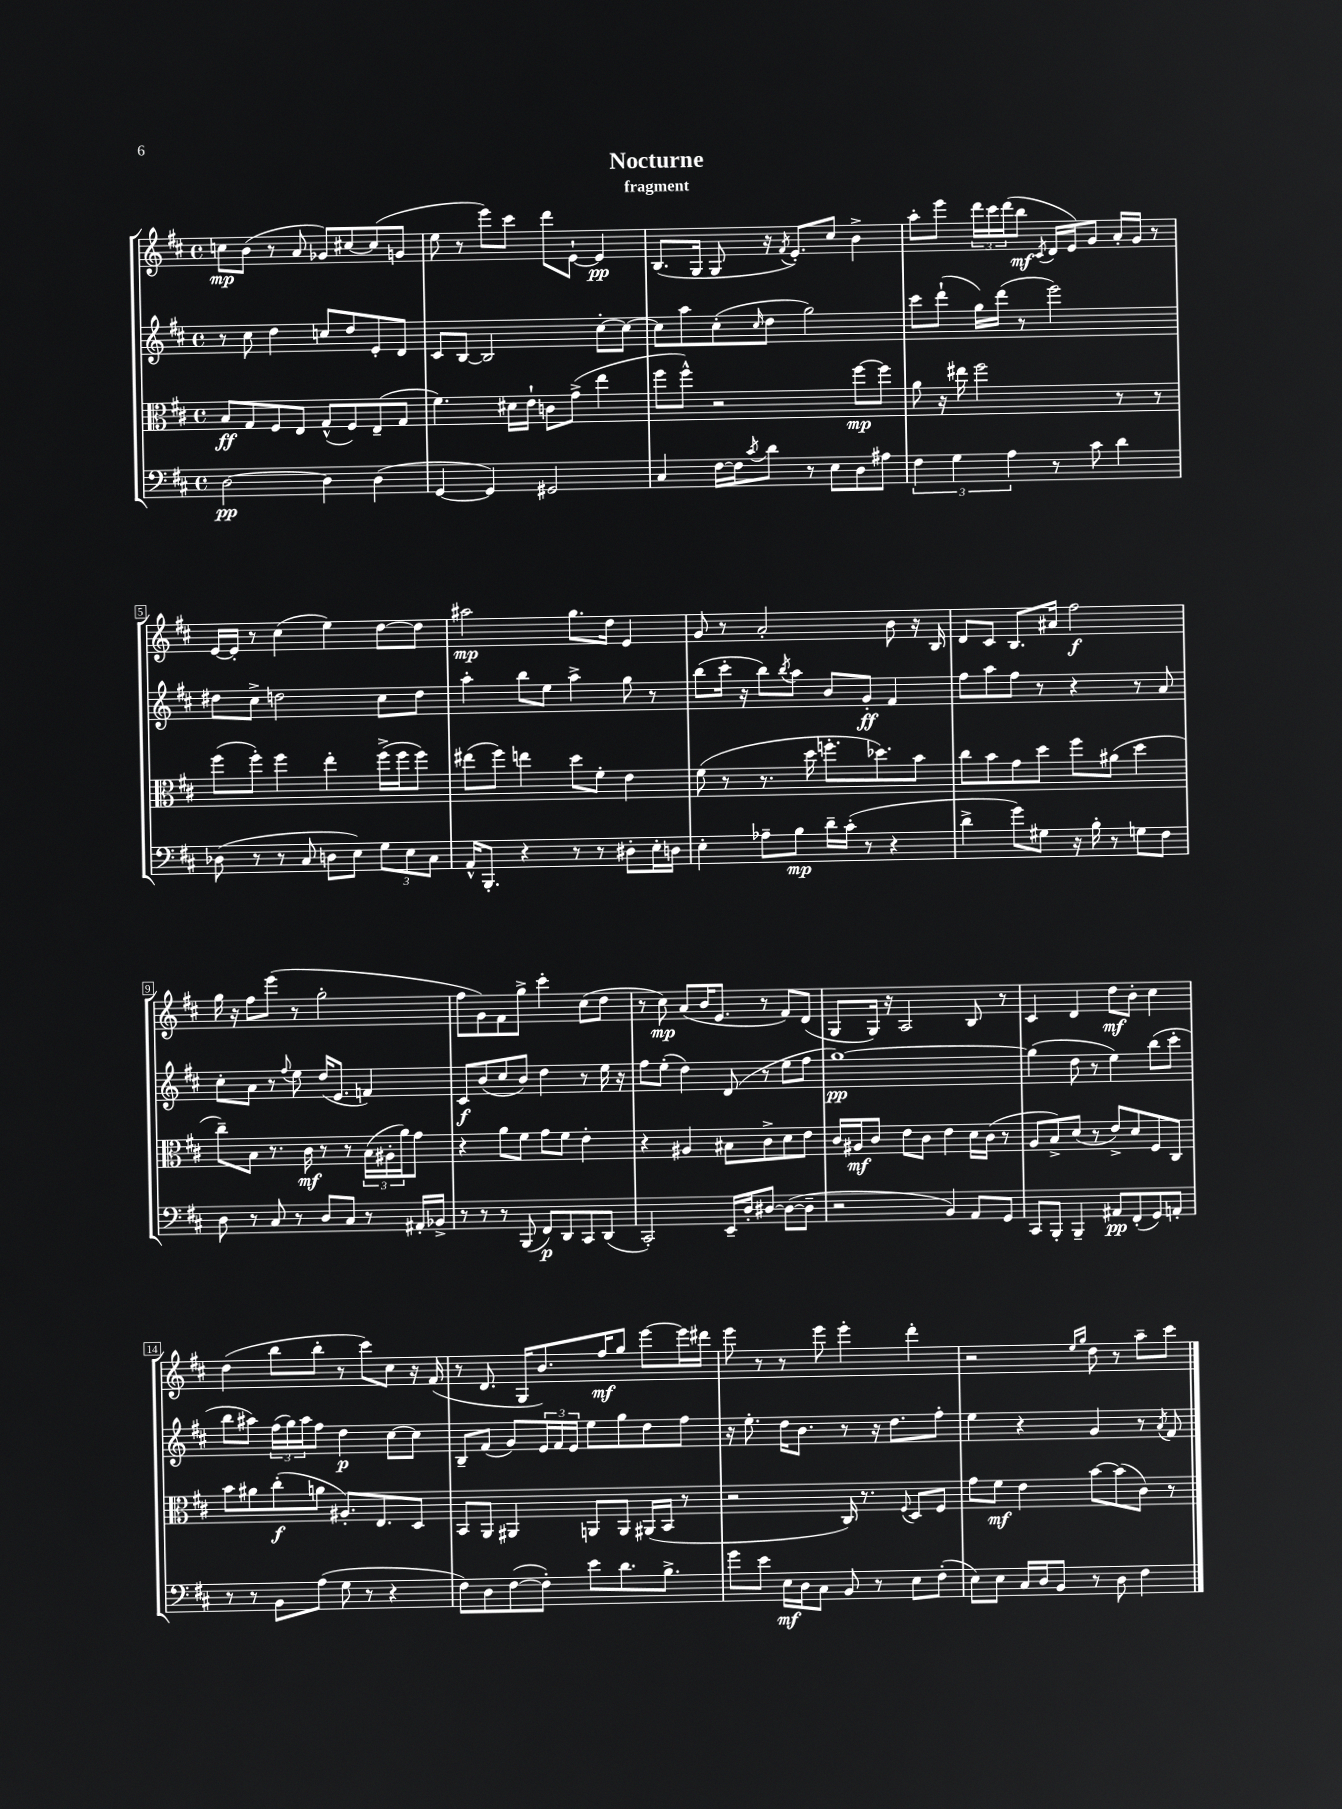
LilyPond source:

\header { title = "Nocturne" subtitle = "fragment" }
<<
\new StaffGroup <<
\new Staff = "s0" {
    \clef treble \key d \major \defaultTimeSignature \time 4/4
    c''8\mp b'8( r8 a'8 ges'8) cis''8~ cis''8( g'8 |
    e''8 r8 e'''8) cis'''8 d'''8 e'8~-! e'4\pp |
    b8.( g16 g8 r16 \acciaccatura { fis'8 } e'8.-.) cis''8 b'4-> |
    a''8-. e'''8 \tuplet 3/2 { d'''16 cis'''16 d'''16( } b''8\mf \acciaccatura { cis'8 } d'16 e'16) g'8 a'16-. g'16 r8 |
    e'16~ e'16-. r8 cis''4( e''4) d''8~ d''8 |
    ais''2\mp g''8. d''16 e'4 |
    g'8 r8 a'2-. b'8 r16 b16 |
    d'8 cis'8 b8. ais'16 fis''2\f |
    g''16 r16 fis''8 e'''8( r8 g''2-. |
    fis''8 g'8) fis'8 g''8-> cis'''4-. cis''8( d''8 |
    r8 cis''8\mp) a'8( b'16 e'8. r8 fis'8) d'8( |
    g8 g16) r16 a2 b8 r8 |
    cis'4 d'4 d''8\mf b'8-. cis''4 |
    d''4( b''8 b''8-. r8 cis'''8) cis''8 r16 fis'16( |
    r8 d'8. g16 b'8.) fis''16\mf g''8 e'''8~ e'''16 dis'''16 |
    e'''8 r8 r8 e'''8 e'''4-. d'''4-. |
    r2 \grace { e''16 g''16 } d''8 r8 a''8-- cis'''8 \bar "|." |
}
\new Staff = "s1" {
    \clef treble \key d \major \defaultTimeSignature \time 4/4
    r8 cis''8 d''4 c''8 d''8 e'8-. d'8 |
    cis'8 b8~ b2 cis''8~-. cis''8~ |
    cis''8 a''8 cis''8-.( \grace { cis''16 } d''8 g''2) |
    cis'''8 d'''8-!( g''16) d'''16( r8 e'''2) |
    dis''8 cis''8-> d''2 cis''8 d''8 |
    a''4-. b''8 e''8 a''4-> g''8 r8 |
    b''8( cis'''16-. r16 b''8) \acciaccatura { b''8 } a''8 b'8 g'8-.\ff fis'4 |
    fis''8 a''8 fis''8 r8 r4 r8 a'8 |
    cis''8-. a'8 r8 \appoggiatura { fis''8 } e''8 d''16( e'8. f'4) |
    cis'8\f b'8( cis''8 b'8) d''4 r8 e''16 r16 |
    fis''8 e''8-.( d''4) d'8( r8 e''8 fis''8 |
    g''1~\pp) |
    g''4( d''8 r8 e''4) b''8( cis'''8-. |
    b''8 ais''8) \tuplet 3/2 { fis''16( g''16) ais''16 } fis''8 d''4\p cis''8~ cis''8 |
    b8-- fis'8( g'8) \tuplet 3/2 { e'16 fis'16 e'16 } e''8 g''8 d''8 fis''8 |
    r16 e''8.-. d''16 b'8. r8 r16 d''8. fis''8-. |
    e''4 r4 g'4 r8 \acciaccatura { a'8 } fis'8 \bar "|." |
}
\new Staff = "s2" {
    \clef alto \key d \major \defaultTimeSignature \time 4/4
    b8\ff g8 fis8 e8 g8-^( fis8) e8--( g8 |
    fis'4.) dis'16 e'16-! c'8 g'8->( e''4 |
    fis''8 fis''8-^) r2 fis''8~\mp fis''8 |
    a'8 r16 eis''16 fis''2 r8 r8 |
    fis''8( fis''8-.) fis''4 e''4-. fis''16->( fis''16 fis''8) |
    eis''8( fis''8) e''4 d''8 fis'8-. e'4 |
    fis'8( r8 r8. d''16 f''8.-. des''8.) b'8 |
    cis''8 b'8 g'8 d''8 fis''8 ais'8( d''4 |
    cis''8--) b8 r8. cis'16\mf r8 r8 \tuplet 3/2 { b16( ais16-. a'16) } g'8 |
    r4 a'8 fis'8 g'8 fis'8 e'4-. |
    r4 ais4 bis8 cis'8-> d'8 e'8 |
    cis'16 ais16\mf cis'8 e'8 cis'8 e'4 d'16 cis'16( r8 |
    a8 b8->) d'8( r8 e'8->) d'8 fis8 cis8 |
    b'8 ais'8 cis''8-.\f( a'8 ais8.-.) e8. d8 |
    b,8 a,8 ais,4 a,8 a,8 ais,16( b,16 r8 |
    r2 cis16) r8. \appoggiatura { fis8 } d8 fis8 |
    g'8 fis'8\mf e'4 b'8~ b'8( cis'8) r8 \bar "|." |
}
\new Staff = "s3" {
    \clef bass \key d \major \defaultTimeSignature \time 4/4
    d2~\pp d4 d4( |
    g,4~ g,4) gis,2 |
    cis4 fis16~ fis16 \acciaccatura { cis'8 } d'8 r8 e8 d8 ais8 |
    \tuplet 3/2 { fis4 g4 a4 } r8 cis'8 d'4 |
    des8( r8 r8 cis8 d8 e8) \tuplet 3/2 { g8 e8 cis8 } |
    a,16-^ b,,8.-. r4 r8 r8 dis8-. e16-. d16 |
    e4-. aes8-- b8\mp d'16-- cis'16-.( r8 r4 |
    d'4-> g'8) gis8 r16 b16-. r8 g8 fis8 |
    d8 r8 cis8 r8 d8 cis8 r8 ais,16-. bes,16-> |
    r8 r8 r8 b,,8( fis,8\p) d,8 cis,8 d,8( |
    cis,2-.) e,16-- d16-. dis8~ dis8~( dis8-- |
    r2 b,4) a,8 g,8 |
    cis,8 b,,8-. b,,4-- ais,8\pp fis,8-.( g,8) a,8-. |
    r8 r8 b,8 a8( g8 r8 r4 |
    fis8) d8 fis8~( fis8-.) e'8 d'8. b8.-> |
    g'8 e'8 e16\mf d16 cis8 b,8 r8 e8 fis8-.( |
    e8) e8 cis16 d16 b,8 r8 d8 fis4 \bar "|." |
}
>>
>>
\layout { \context { \Score \override BarNumber.stencil = #(make-stencil-boxer 0.1 0.3 ly:text-interface::print) } }
